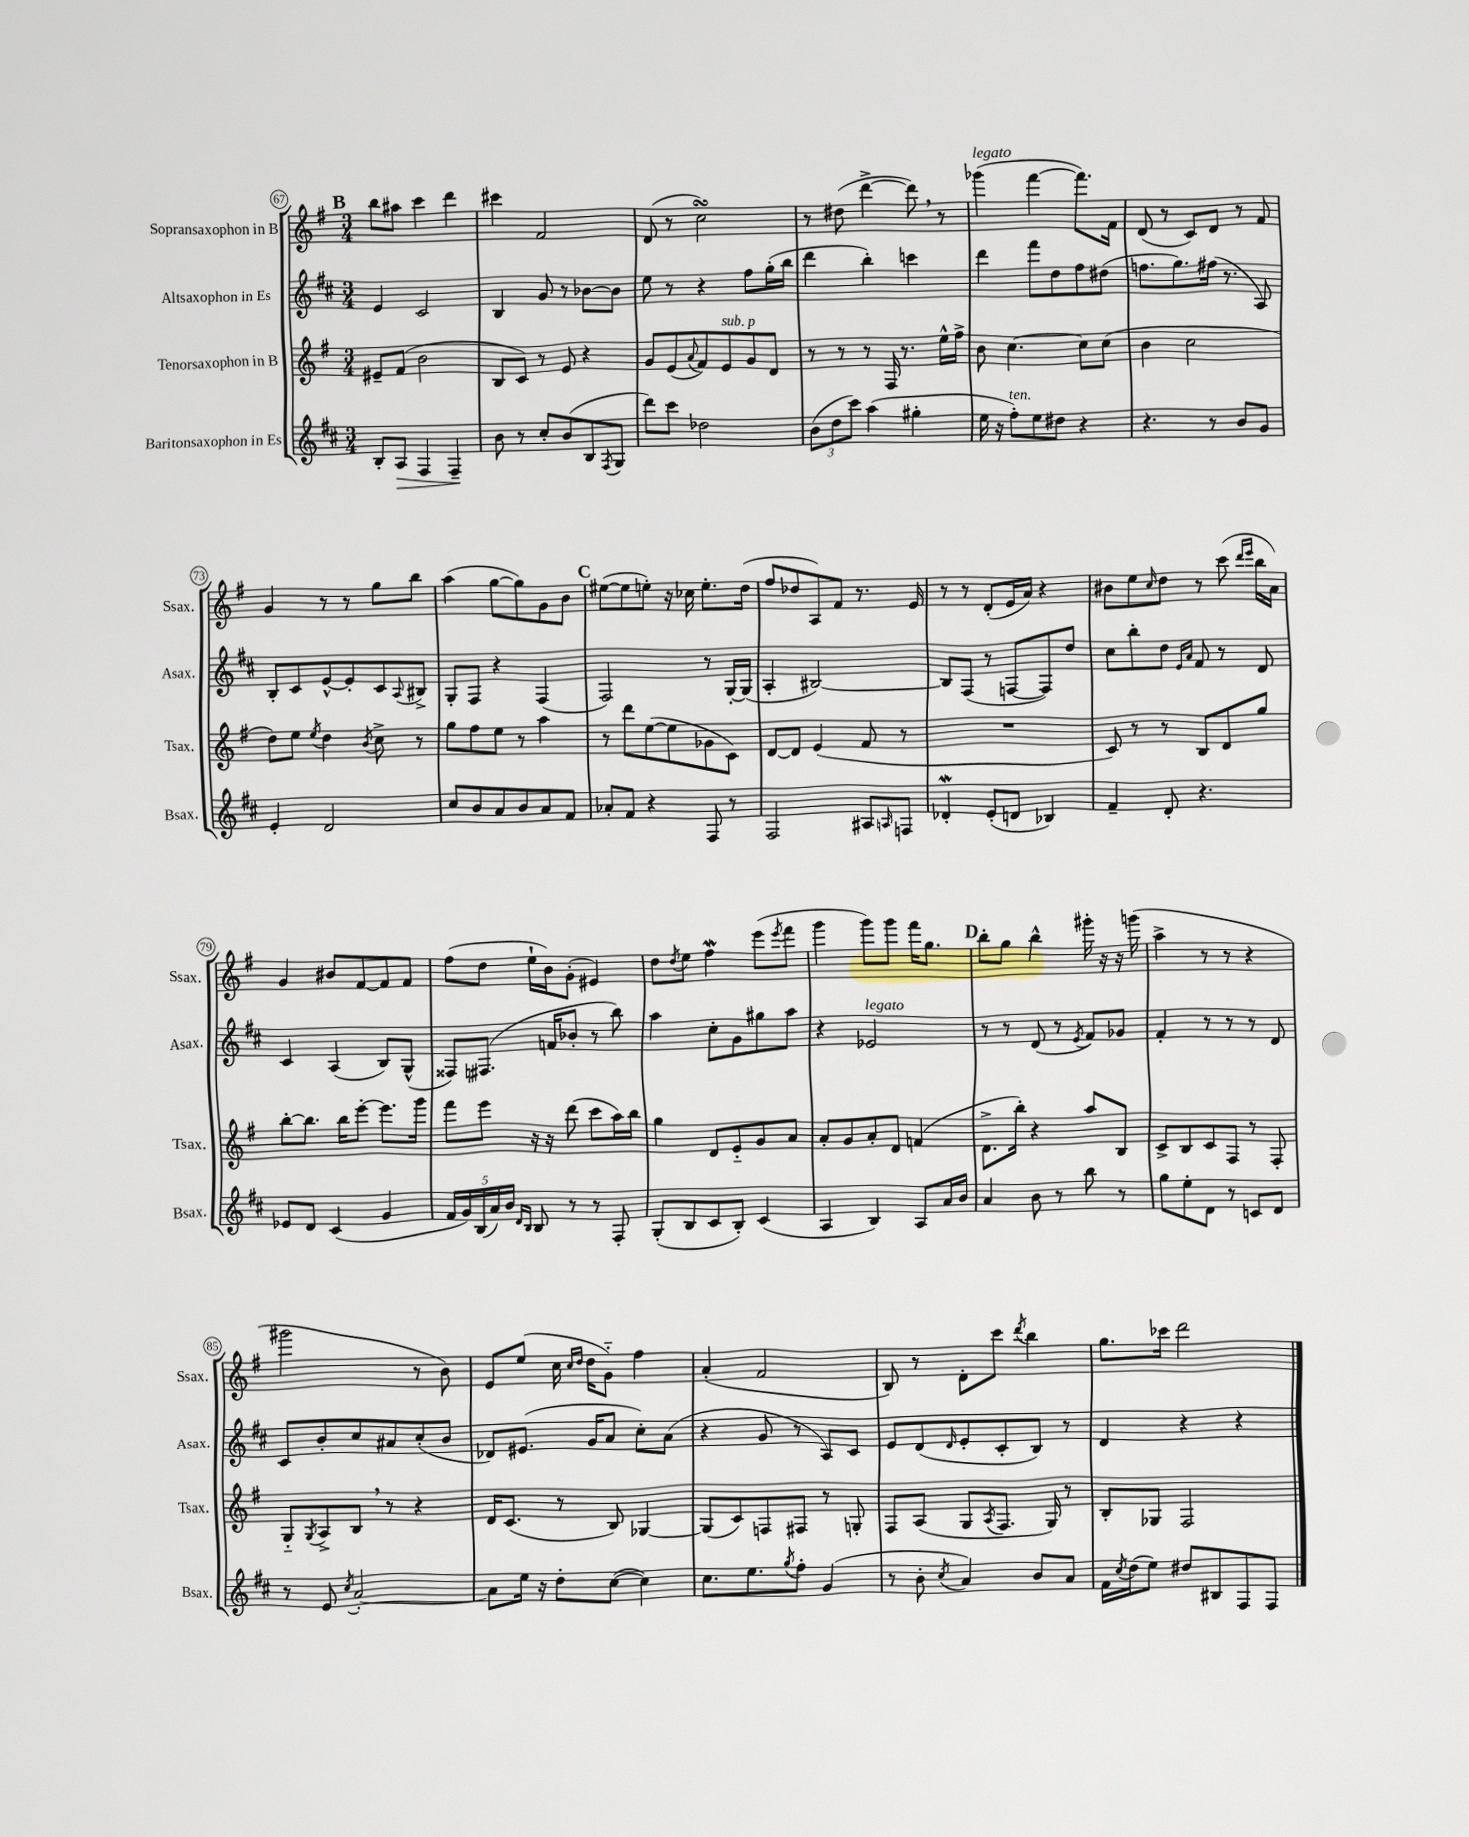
<<
\new StaffGroup <<
\new Staff = "s0" \with { instrumentName = "Sopransaxophon in B" shortInstrumentName = "Ssax." } {
    \clef treble \key g \major \numericTimeSignature \time 3/4
    \mark \markup { \bold "B" } b''8 ais''8 c'''4 d'''4 |
    cis'''4 fis'2 |
    d'8( r8 c''2\turn) |
    r8 dis''8( d'''4~-> d'''8) \breathe r8 |
    ges'''4^\markup { \italic "legato" }( fis'''4~ fis'''8.) fis'16 |
    d'8( r8 c'8) d'8 r8 fis'8 |
    g'4 r8 r8 g''8 b''8 |
    a''4( g''8~ g''8) g'8 b'8 |
    \mark \markup { \bold "C" } eis''8~( eis''8 e''8-.) r16 ces''16 e''8.-. d''16( |
    fis''8 des''8 a8) fis'8 r8. e'16 |
    r8 r8 d'8-.( e'16 a'16) r4 |
    bis'8 e''8 \grace { c''16 } d''8 r8 c'''8( \grace { d'''16 e'''16 } b''16 a'16) |
    g'4 bis'8 fis'8~ fis'8 fis'8 |
    fis''8( d''8 e''16-! b'16) g'8-.( eis'4) |
    d''8 \acciaccatura { d''8 } e''8 fis''4\mordent e'''8( \acciaccatura { e'''8 } fis'''8 |
    g'''4 g'''8) g'''8 fis'''16 g''8. |
    \mark \markup { \bold "D" } b''8-. g''8 b''4-^ gis'''16-. r16 r16 g'''16( |
    a''4-> r8 r8 r4 |
    gis'''2 r8 b'8) |
    e'8 e''8( c''16 \grace { c''16 d''16 } d''16 g'8-_) fis''4 |
    a'4-.( fis'2 |
    b8) r8 d'8-. c'''8 \acciaccatura { d'''8 } b''4 |
    g''8. ces'''16 d'''2 \bar "|." |
}
\new Staff = "s1" \with { instrumentName = "Altsaxophon in Es" shortInstrumentName = "Asax." } {
    \clef treble \key d \major \numericTimeSignature \time 3/4
    \mark \markup { \bold "B" } e'4 cis'2 |
    b4 g'8 r8 bes'8~ bes'8 |
    e''8 r8 r4 fis''8 g''16-.( b''16 |
    d'''4 b''4-.) c'''4 |
    d'''4 fis'''8 d''8 fis''8 dis''8( |
    f''8. g''8.) fis''16( r8. a8) |
    b8-. cis'8 e'8~-^ e'8-. cis'8 \appoggiatura { a8 } bis8-> |
    g8-. fis8 r4 fis4( |
    \mark \markup { \bold "C" } fis2) r8 g16~-. g16( |
    a4-. bis2~) |
    bis8 fis8( r8 f8~ f8) d''8 |
    cis''8 b''8-. d''8 \grace { e'16 a'16 } fis'8 r8 d'8 |
    cis'4 a4( b8) g8-^( |
    fisis8) fis8.( f'16 bes'8-. r8 b''8) |
    a''4 cis''8-. g'8 gis''8 a''8 |
    r4 ees'2^\markup { \italic "legato" } |
    \mark \markup { \bold "D" } r8 r8 d'8( r8 \acciaccatura { e'8 } fis'8) ges'8 |
    fis'4-. r8 r8 r8 d'8 |
    cis'8 b'8-. cis''8 ais'8 cis''8-.( b'8 |
    des'8) eis'8.( g'16 a'8 cis''8-.) a'8( |
    r4 g'8 r8 a8) cis'8 |
    e'8 d'8( \grace { d'16 } e'8-. cis'8-. b8) r8 |
    d'4 r4 r4 \bar "|." |
}
\new Staff = "s2" \with { instrumentName = "Tenorsaxophon in B" shortInstrumentName = "Tsax." } {
    \clef treble \key g \major \numericTimeSignature \time 3/4
    \mark \markup { \bold "B" } eis'8-- fis'8( b'2 |
    b8 c'8) r8 e'8 r4 |
    g'8 e'8( \appoggiatura { a'8 } fis'8) e'8^\markup { \italic "sub. p" } g'8 d'8 |
    r8 r8 r8 fis16 r8. e''16-^ fis''16-> |
    b'8 c''4.~ c''8 c''8( |
    b'4 c''2 |
    d''8) e''8 \acciaccatura { e''8 } d''4 \acciaccatura { b'8 } c''8-> r8 |
    g''8 fis''8 e''8 r8 a''4 |
    \mark \markup { \bold "C" } r8 d'''8 e''8~( e''8 ges'8 c'8) |
    d'8~ d'8 e'4( fis'8 r8 |
    R2. |
    c'8) r8 r8 b8 d'8 g''8 |
    b''8~-. b''8. b''16 e'''8~-. e'''8. g'''16 |
    fis'''8 e'''8 r16 r16 d'''8( c'''8 a''16) b''16 |
    g''4 d'8 e'8-_ g'8 a'8 |
    a'8-. g'8 a'8-. d'8 f'4( |
    \mark \markup { \bold "D" } d'8.-> b''16-.) r4 a''8 b8 |
    c'8-> b8 c'8 fis8 r8 fis8-. |
    g8-_ \acciaccatura { g8 } a8-> b8 \breathe r8 r4 |
    d'16 c'8.( r8 b8) ges4~ |
    ges8( c'8) f8 fis8 r8 g8-. |
    fis8 a8( g8 \acciaccatura { a8 } fis8. g16) r8 |
    b8-. ges8 fis2 \bar "|." |
}
\new Staff = "s3" \with { instrumentName = "Baritonsaxophon in Es" shortInstrumentName = "Bsax." } {
    \clef treble \key d \major \numericTimeSignature \time 3/4
    \mark \markup { \bold "B" } b8-. a8\> fis4 fis4--\! |
    b'8 r8 cis''8-. b'8( b8 \acciaccatura { fis8 } g8 |
    d'''8) cis'''8 des''2 |
    \tuplet 3/2 { b'8( d''8 cis'''8) } a''4( gis''4-. |
    e''16 r16 fis''8-.^\markup { \italic "ten." }) e''8 dis''8 r4 |
    r4. r8 b'8 g'8 |
    e'4-. d'2 |
    cis''8 b'8 a'8 b'8 a'8 fis'8 |
    \mark \markup { \bold "C" } aes'8-. fis'8 r4 fis8 r8 |
    fis2 ais8 \grace { a16 } f8 |
    des'4-.\mordent e'8-.( d'8 bes4) |
    fis'4-- d'8-. r4. |
    ees'8 d'8 cis'4( g'4 |
    \tuplet 5/4 { fis'16 g'16) b16( a'16) b'16 } \grace { d'16 b16 } b8 r8 r8 fis8-. |
    g8-.( b8 cis'8 b8-.) cis'4( |
    a4 b4) a8 a'16 b'16 |
    \mark \markup { \bold "D" } a'4 b'8 r8 b''8 r8 |
    g''8 e''8-. d'8 r8 c'8 d'8 |
    r8 e'8 \acciaccatura { cis''8 } a'2~-. |
    a'8 e''16 r16 d''8-. cis''8~( cis''4) |
    cis''8. e''8. \acciaccatura { g''8 } fis''8-. g'4( |
    r8 b'8-. \acciaccatura { cis''8 } a'4) b'8 a'8 |
    fis'16 \acciaccatura { cis''8 } d''16( e''8) dis''8 bis8 fis8 fis8 \bar "|." |
}
>>
>>
\layout { \context { \Score currentBarNumber = #67 \override BarNumber.stencil = #(make-stencil-circler 0.1 0.3 ly:text-interface::print) } }
